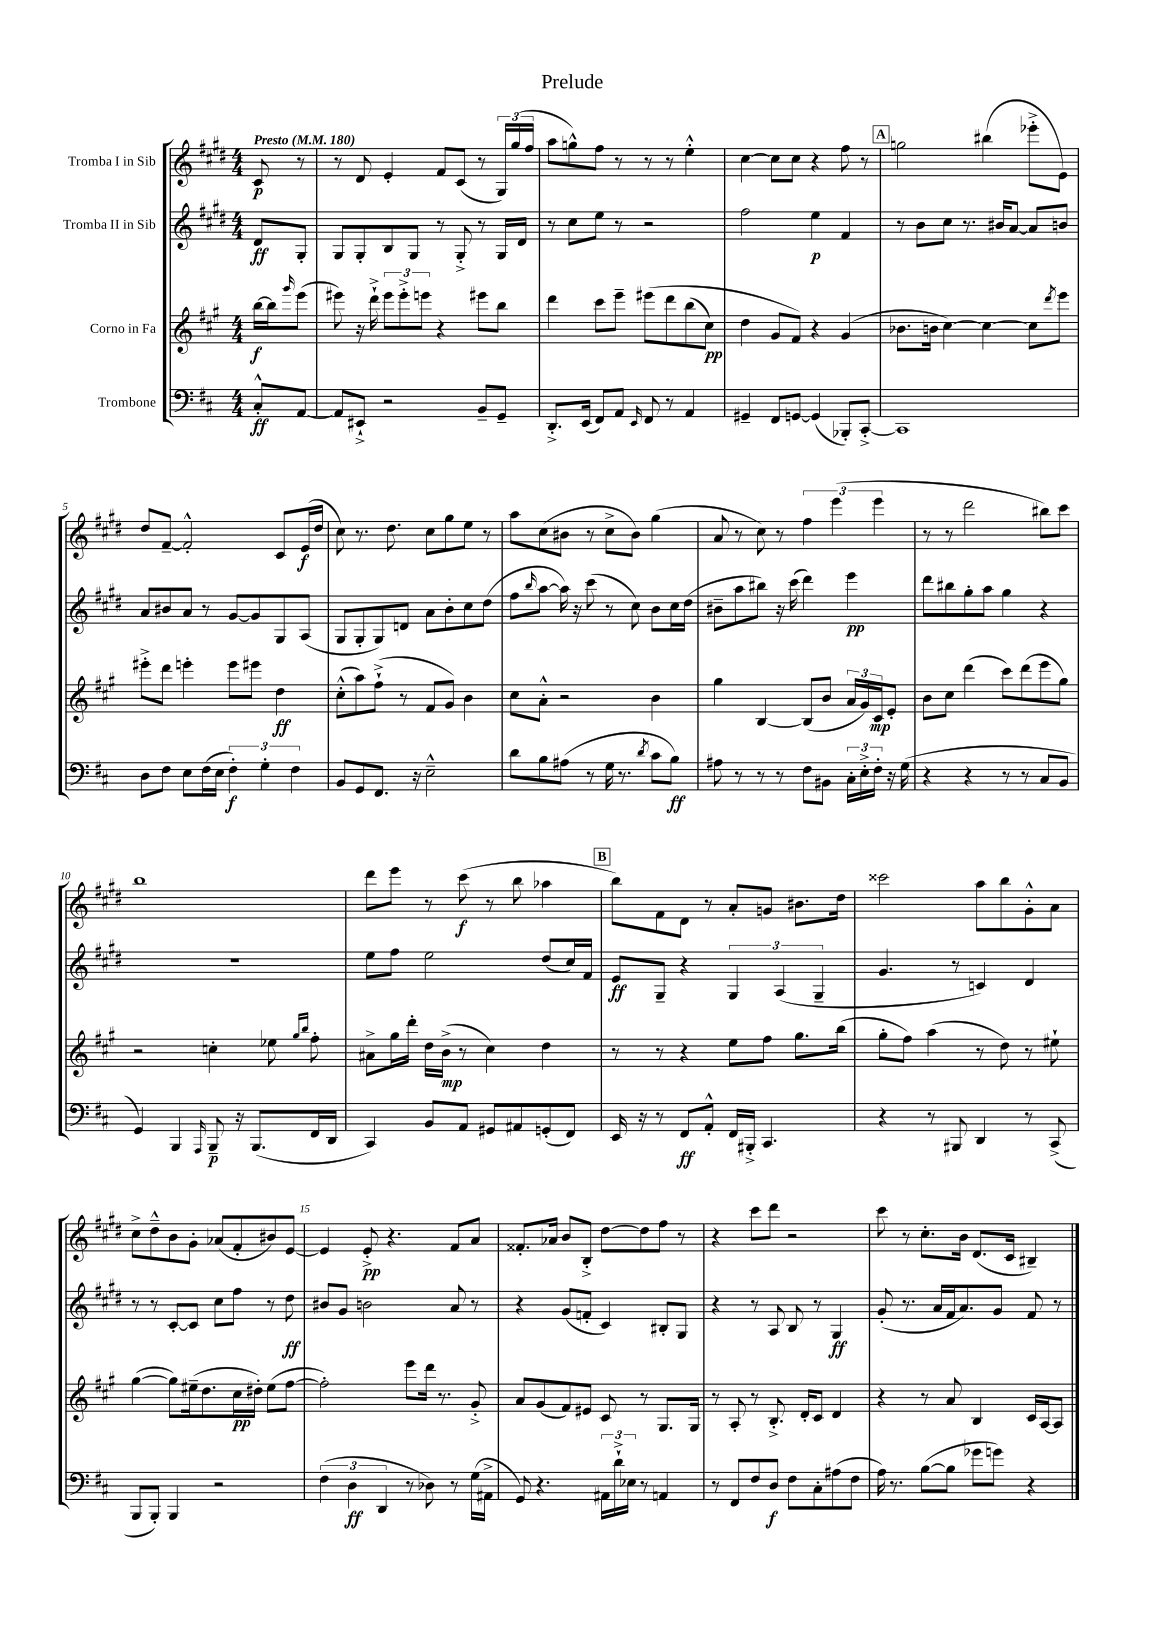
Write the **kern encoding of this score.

**kern	**dynam	**kern	**dynam	**kern	**dynam	**kern	**dynam
*part4	*part4	*part3	*part3	*part2	*part2	*part1	*part1
*staff4	*staff4	*staff3	*staff3	*staff2	*staff2	*staff1	*staff1
*I"Trombone	*	*I"Corno in Fa	*	*I"Tromba II in Sib	*	*I"Tromba I in Sib	*
*clefF4	*	*clefG2	*	*clefG2	*	*clefG2	*
*k[f#c#]	*	*k[f#c#g#]	*	*k[f#c#g#d#]	*	*k[f#c#g#d#]	*
*M4/4	*	*M4/4	*	*M4/4	*	*M4/4	*
*MM180	*	*MM180	*	*MM180	*	*MM180	*
=	=	=	=	=	=	=	=
!	!	!	!	!	!	!LO:TX:a:B:t=Presto	!
8C#'^^/L	ff	[16bb\LL	f	8d#/L	ff	8c#/	p
.	.	16bb\J]	.	.	.	.	.
.	.	16qqggg#/	.	.	.	.	.
[8AA/J	.	(8eee\J	.	8G#'/J	.	8r	.
=1	=1	=1	=1	=1	=1	=1	=1
8AA/L]	.	8eee#X\)	.	8G#/L	.	8r	.
8EE#X`^/J	.	16r	.	8G#'/	.	8d#/	.
.	.	16ddd`^\	.	.	.	.	.
2r	.	12eee#\L	.	8B/	.	4e'/	.
.	.	12eee#'^\	.	.	.	.	.
.	.	.	.	8G#/J	.	.	.
.	.	12eeen\J	.	.	.	.	.
.	.	4r	.	8r	.	8f#/L	.
.	.	.	.	8G#'^/	.	(8c#/J	.
8BB~/L	.	8eee#X\L	.	8r	.	8r	.
8GG~/J	.	8bb\J	.	16G#/LL	.	24G#/LL)	.
.	.	.	.	.	.	(24gg#/	.
.	.	.	.	16d#/JJ	.	.	.
.	.	.	.	.	.	24ff#/JJ	.
=2	=2	=2	=2	=2	=2	=2	=2
8.DD'^/L	.	4ddd\	.	8r	.	8aa\L	.
.	.	.	.	8cc#\L	.	8ggn^^\)	.
(16EE/Jk	.	.	.	.	.	.	.
8FF#/L)	.	8ccc#\L	.	8ee\J	.	8ff#\J	.
8AA/J	.	8eee~\J	.	8r	.	8r	.
16qqEE/	.	.	.	.	.	.	.
8FF#/	.	(8eee#X\L	.	2r	.	8r	.
8r	.	8ddd\	.	.	.	8r	.
4AA/	.	(8bb\	.	.	.	4ee'^^\	.
.	.	8cc#\J)	pp	.	.	.	.
=3	=3	=3	=3	=3	=3	=3	=3
4GG#X~/	.	4dd\	.	2ff#\	.	[4cc#\	.
8FF#/L	.	8g#/L	.	.	.	8cc#\L]	.
[8GGn/J	.	8f#/J)	.	.	.	8cc#\J	.
(4GG/]	.	4r	.	4ee\	p	4r	.
8BBB-X'/L)	.	(4g#/	.	4f#/	.	8ff#\	.
[8CC#'^/J	.	.	.	.	.	8r	.
!!LO:REH:place=s1:t=A
=4	=4	=4	=4	=4	=4	=4	=4
1CC#]	.	8.b-X\L	.	8r	.	2ggn\	.
.	.	.	.	8b\L	.	.	.
.	.	16bn\Jk	.	.	.	.	.
.	.	[4cc#\)	.	8cc#\J	.	.	.
.	.	.	.	8.r	.	.	.
.	.	4cc#\_	.	.	.	(4bb#X\	.
.	.	.	.	16b#X/KL	.	.	.
.	.	.	.	[8a/J	.	.	.
.	.	8cc#\L]	.	8a/L]	.	8eee-X'^\L	.
.	.	8qddd/	.	.	.	.	.
.	.	8eee\J	.	8bn/J	.	8e\J)	.
!!LO:LB:g=z
=5	=5	=5	=5	=5	=5	=5	=5
8D\L	.	8eee#X'^\L	.	8a/L	.	8dd#/L	.
8F#\J	.	8ddd\J	.	8b#X/	.	[8f#~/J	.
8E\L	.	4eeen'\	.	8a/J	.	2f#'^^/]	.
(16F#\L	.	.	.	8r	.	.	.
16E\JJ	.	.	.	.	.	.	.
6F#'\)	f	8eee\L	.	[8g#/L	.	.	.
.	.	8eee#X\J	.	8g#/]	.	.	.
6G'\	.	.	.	.	.	.	.
.	.	4dd\	ff	8G#/	.	8c#/L	.
6F#\	.	.	.	.	.	.	.
.	.	.	.	(8A/J	.	(16e/L	f
.	.	.	.	.	.	16dd#/JJ	.
=6	=6	=6	=6	=6	=6	=6	=6
8BB/L	.	(8cc#'^^\L	.	8G#/L	.	8cc#\)	.
8GG/	.	8aa\)	.	8G#'/	.	8.r	.
8.FF#/J	.	(8ff#`^\J	.	8G#/)	.	.	.
.	.	.	.	.	.	8.dd#\	.
.	.	8r	.	8dn/J	.	.	.
16r	.	.	.	.	.	.	.
2E~^^\	.	8f#/L	.	8a\L	.	8cc#\L	.
.	.	8g#/J)	.	8b'\	.	8gg#\	.
.	.	4b\	.	8cc#\	.	8ee\J	.
.	.	.	.	(8dd#\J	.	8r	.
=7	=7	=7	=7	=7	=7	=7	=7
8d\L	.	8cc#\L	.	8ff#\L	.	8aa\L	.
.	.	.	.	16qqbb/	.	.	.
8B\	.	8a'^^\J	.	[8aa\J	.	(8cc#\	.
(8A#X\J	.	2r	.	16aa\])	.	8b#X\J	.
.	.	.	.	16r	.	.	.
8r	.	.	.	(8ccc#\	.	8r	.
16G\	.	.	.	8r	.	8cc#^\L	.
8.r	.	.	.	.	.	.	.
.	.	.	.	8cc#\)	.	8b#\J)	.
8qd/	.	.	.	.	.	.	.
8c#\L	.	4b\	.	8b\L	.	(4gg#\	.
8B\J)	ff	.	.	16cc#\L	.	.	.
.	.	.	.	(16dd#\JJ	.	.	.
=8	=8	=8	=8	=8	=8	=8	=8
8A#X\	.	4gg#\	.	8b#X~\L	.	8a/	.
8r	.	.	.	8aa\	.	8r	.
8r	.	[4B/	.	8bb#X\J)	.	8cc#\)	.
8r	.	.	.	16r	.	8r	.
.	.	.	.	(16ccc#\	.	.	.
8F#\L	.	(8B/L]	.	4ddd#\)	.	6ff#\	.
8BB#X\J	.	8b/J	.	.	.	.	.
.	.	.	.	.	.	(6eee\	.
24C#'\LL	.	24a/LL	.	4eee\	pp	.	.
24E'^\	.	24g#/)	.	.	.	.	.
24F#'\JJ	.	24c#/J	mp	.	.	6eee\	.
16r	.	8e'/J	.	.	.	.	.
(16G\	.	.	.	.	.	.	.
=9	=9	=9	=9	=9	=9	=9	=9
4r	.	8b\L	.	8ddd#\L	.	8r	.
.	.	8cc#\J	.	8bb#X\	.	8r	.
4r	.	(4ddd\	.	8gg#'\	.	2ddd#\	.
.	.	.	.	8aa\J	.	.	.
8r	.	8ccc#\L)	.	4gg#\	.	.	.
8r	.	(8ddd\	.	.	.	.	.
8C#/L	.	8eee\	.	4r	.	8bb#X\L)	.
8BB/J	.	8gg#\J)	.	.	.	8ccc#\J	.
!!LO:LB:g=z
=10	=10	=10	=10	=10	=10	=10	=10
4GG/)	.	2r	.	1r	.	1bb	.
4BBB/	.	.	.	.	.	.	.
16qqAAA/	.	.	.	.	.	.	.
8BBB~/	p	4ccn'\	.	.	.	.	.
16r	.	.	.	.	.	.	.
(8.BBB/L	.	.	.	.	.	.	.
.	.	8ee-X\	.	.	.	.	.
.	.	16qqgg#/LL	.	.	.	.	.
.	.	16qqbb/JJ	.	.	.	.	.
16FF#/L	.	8ff#'\	.	.	.	.	.
16DD/JJ	.	.	.	.	.	.	.
=11	=11	=11	=11	=11	=11	=11	=11
4CC#/)	.	8a#X^\L	.	8ee\L	.	8ddd#\L	.
.	.	16gg#\L	.	8ff#\J	.	8eee\J	.
.	.	16ddd'\JJ	.	.	.	.	.
8BB/L	.	16dd\LL	.	2ee\	.	8r	.
.	.	(16b^\JJ	mp	.	.	.	.
8AA/J	.	8r	.	.	.	(8ccc#\	f
8GG#X/L	.	4cc#\)	.	.	.	8r	.
8AA#X/	.	.	.	.	.	8bb\	.
(8GGn'/	.	4dd\	.	(8dd#/L	.	4aa-X\	.
8FF#/J)	.	.	.	16cc#/L)	.	.	.
.	.	.	.	16f#/JJ	.	.	.
!!LO:REH:place=s1:t=B
=12	=12	=12	=12	=12	=12	=12	=12
16EE/	.	8r	.	8e/L	ff	8bb\L)	.
16r	.	.	.	.	.	.	.
8r	.	8r	.	8G#~/J	.	8f#\	.
8FF#/L	ff	4r	.	4r	.	8d#\J	.
8AA'^^/J	.	.	.	.	.	8r	.
16FF#/LL	.	8ee\L	.	6G#/	.	8a'/L	.
16BBB#X'^/JJ	.	.	.	.	.	.	.
4.CC#/	.	8ff#\J	.	.	.	8gn/J	.
.	.	.	.	(6A/	.	.	.
.	.	8.gg#\L	.	.	.	8.b#X\L	.
.	.	.	.	6G#~/	.	.	.
.	.	(16bb\Jk	.	.	.	16dd#\Jk	.
=13	=13	=13	=13	=13	=13	=13	=13
4r	.	8gg#'\L	.	4.g#/	.	2ccc##X\	.
.	.	8ff#\J)	.	.	.	.	.
8r	.	(4aa\	.	.	.	.	.
8BBB#X/	.	.	.	8r	.	.	.
4DD/	.	8r	.	4cn/)	.	8aa\L	.
.	.	8dd\)	.	.	.	8bb\	.
8r	.	8r	.	4d#/	.	8g#'^^\	.
(8CC#^/	.	8ee#X`\	.	.	.	8a\J	.
!!LO:LB:g=z
=14	=14	=14	=14	=14	=14	=14	=14
8BBB/L	.	([4gg#\	.	8r	.	8cc#^\L	.
8BBB'/J)	.	.	.	8r	.	8dd#~^^\	.
4BBB/	.	8gg#\L])	.	[8c#'/L	.	8b\	.
.	.	(16ee#X~\k	.	8c#/J]	.	8g#'\J	.
.	.	8.dd\	.	.	.	.	.
2r	.	.	.	8cc#\L	.	(8a-X/L	.
.	.	16cc#\L	pp	8ff#\J	.	8f#'/	.
.	.	16dd#X'\JJ)	.	.	.	.	.
.	.	(8ee#\L	.	8r	.	8b#X/)	.
.	.	[8ff#\J	.	8dd#\	ff	[8e/J	.
=15	=15	=15	=15	=15	=15	=15	=15
(6F#\	.	2ff#'\])	.	8b#X/L	.	4e/]	.
.	.	.	.	8g#/J	.	.	.
6D\	ff	.	.	.	.	.	.
.	.	.	.	2bn\	.	8e'^/	pp
6DD/	.	.	.	.	.	.	.
.	.	.	.	.	.	4.r	.
8r	.	8eee\L	.	.	.	.	.
8D-X\)	.	16ddd\Jk	.	.	.	.	.
.	.	8.r	.	.	.	.	.
8r	.	.	.	8a/	.	8f#/L	.
(16G\LL	.	8g#'^/	.	8r	.	8a/J	.
16AA#X^\JJ	.	.	.	.	.	.	.
=16	=16	=16	=16	=16	=16	=16	=16
8GG/)	.	8a/L	.	4r	.	8.f##X'/L	.
4.r	.	(8g#/	.	.	.	.	.
.	.	.	.	.	.	16a-X/Jk	.
.	.	8f#/)	.	(8g#/L	.	8b/L	.
.	.	8e#X/J	.	8fn'/J	.	8B'^/J	.
24AA#X\LL	.	8c#/	.	4c#/)	.	[8dd#\L	.
24d`^\	.	.	.	.	.	.	.
24E-X\JJ	.	.	.	.	.	.	.
8r	.	8r	.	.	.	8dd#\]	.
4AAn/	.	8.G#/L	.	8B#X'/L	.	8ff#\J	.
.	.	.	.	8G#/J	.	8r	.
.	.	16G#/Jk	.	.	.	.	.
=17	=17	=17	=17	=17	=17	=17	=17
8r	.	8r	.	4r	.	4r	.
8FF#/L	.	8A'/	.	.	.	.	.
8F#/	.	8r	.	8r	.	8ccc#\L	.
8D/J	f	8.B'^/	.	8A/	.	8ddd#\J	.
8F#\L	.	.	.	8B/	.	2r	.
.	.	16d'/KL	.	.	.	.	.
8C#'\	.	8c#/J	.	8r	.	.	.
(8A#X\	.	4d/	.	4G#/	ff	.	.
8F#\J	.	.	.	.	.	.	.
=18	=18	=18	=18	=18	=18	=18	=18
16A\)	.	4r	.	(8g#'/	.	8ccc#\	.
8.r	.	.	.	.	.	.	.
.	.	.	.	8.r	.	8r	.
([8B\L	.	8r	.	.	.	8.cc#'\L	.
.	.	.	.	16a/LL	.	.	.
8B\J]	.	8a/	.	16f#/J	.	.	.
.	.	.	.	8.a/)	.	16b\Jk	.
8g-X\L	.	4B/	.	.	.	(8.d#/L	.
8gn\J)	.	.	.	8g#/J	.	.	.
.	.	.	.	.	.	16c#/Jk	.
4r	.	16c#/LL	.	8f#/	.	4B#X~/)	.
.	.	[16A/J	.	.	.	.	.
.	.	8A/J]	.	8r	.	.	.
==	==	==	==	==	==	==	==
*-	*-	*-	*-	*-	*-	*-	*-
